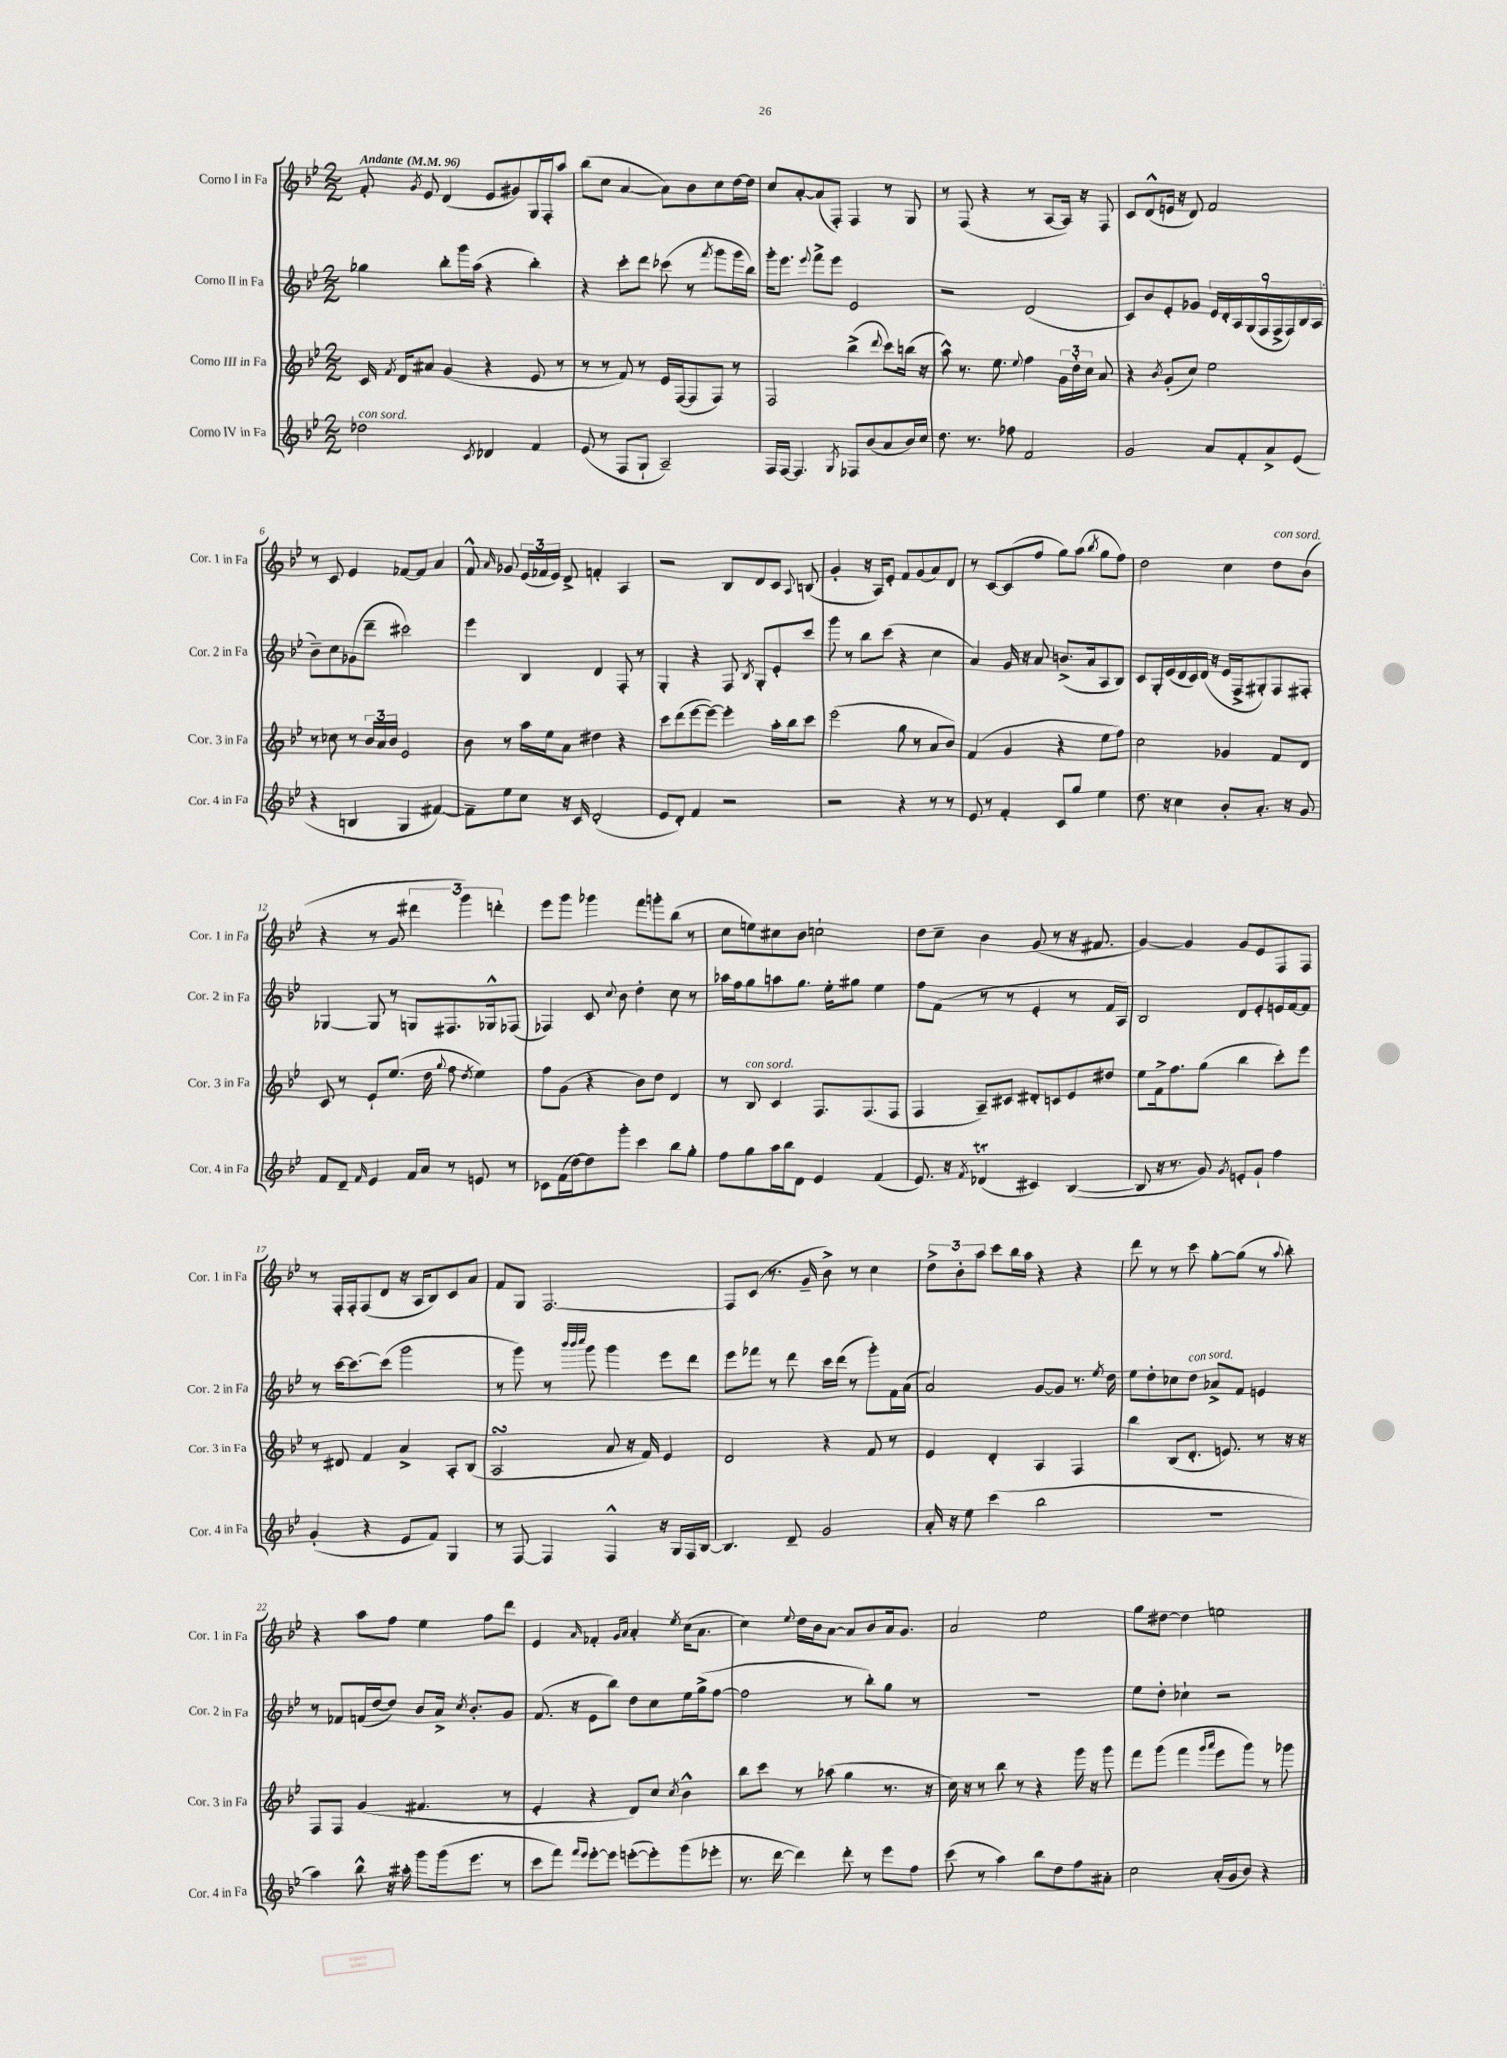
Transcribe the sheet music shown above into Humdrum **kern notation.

**kern	**kern	**kern	**kern
*staff4	*staff3	*staff2	*staff1
*clefG2	*clefG2	*clefG2	*clefG2
*k[b-e-]	*k[b-e-]	*k[b-e-]	*k[b-e-]
*M2/2	*M2/2	*M2/2	*M2/2
*MM96	*MM96	*MM96	*MM96
2dd-	16c	4gg-	8f'
.	8qf	.	.
.	16d	.	.
.	.	.	8qg
.	8a#	.	8e-
.	(4g	8bb-'	(4d
.	.	16ggg	.
.	.	(16aa	.
8qc	.	.	.
4d-	4r	4r	8e-
.	.	.	8g#)
4f	8e-	4bb-')	16G
.	.	.	16F'
.	8r	.	8aa
=	=	=	=
(8e-	8r	4r	(8bb-
8r	8r	.	8cc
8F	8f)	8ccc'	[4a
8G`	8r	8ddd	.
2A~)	16e-	(8ccc-	8a])
.	([16F	.	.
.	8F]	8r	8b-
.	.	8qfff	.
.	8F)	8ggg	8cc
.	8r	16ggg	[16dd
.	.	16bb-)	16dd]
=	=	=	=
16F	2F	16ggg'	8cc
[16F	.	8.eee-	.
4.F]	.	.	[8a'
.	.	8qqeee-	.
.	.	8fff^	(8a]
.	.	8eee-	8F')
8qG	.	.	.
8F-	(4bb-^	2e-	4F
(8b-	.	.	.
.	8qqddd	.	.
8a	8ccc)	.	8r
16b-)	(16bb	.	8G
16cc	16r	.	.
=	=	=	=
8.dd	8aa^^)	2r	8r
.	8.r	.	(8F
8.r	.	.	.
.	.	.	4r
.	8.ee-	.	.
8ff-	.	.	.
.	8qqee-	.	.
2f	4ff	(2d	8r
.	.	.	[8A
.	24g	.	16A])
.	24dd'	.	.
.	.	.	16r
.	24cc	.	.
.	8a	.	8F
=	=	=	=
2g	4r	8c)	8c
.	.	8b-	(8d^^
.	8qb-	.	.
.	(8g'	8e-'	16e
.	.	.	16r
.	8cc)	8g-	8d)
8a	2ee-	18e-	2f
.	.	18d'	.
.	.	18A	.
8f'	.	.	.
.	.	(18G	.
.	.	18F	.
8a^	.	.	.
.	.	18F^	.
.	.	18F)	.
(8e-	.	.	.
.	.	18B-	.
.	.	(18A	.
=	=	=	=
4r	8r	8b-~)	8r
.	8cc-	8cc	8c
4B	8r	(8g-	4e-
.	24b-	8ddd~	.
.	24a	.	.
.	24b-	.	.
4G	2e-	2ccc#)	[8f-
.	.	.	8f-]
[4f#)	.	.	4a
=	=	=	=
8f#~]	8b-	4eee-	8f^^
.	.	.	16qqa
8ee-	8r	.	8g-
8cc	16aa	4B-	(24e-
.	.	.	24f-
.	16ee-	.	.
.	.	.	24e-)
16r	8a	.	8d^
16c	.	.	.
(2d'	4dd#	4d	4f'
.	4r	8F'	4A
.	.	8r	.
=	=	=	=
8e-	8ccc	4G'	2r
8d')	(8ddd	.	.
4f	[8eee-	4r	.
.	8eee-_)	.	.
2r	4eee-']	8F	8B-
.	.	8qB-	.
.	.	8G'	8d
.	16aa'	8e-'	8c
.	16bb-	.	.
.	.	.	8qqA
.	8ccc	8ccc	(8B
=	=	=	=
2r	(2eee-	8ggg	4g'
.	.	8r	.
.	.	8bb-	16r
.	.	.	16A)
.	.	(8ccc	8e-'
4r	8gg	4r	8f
.	8r	.	(8g
8r	8a	4cc	8a)
8r	8b-)	.	8d
=	=	=	=
8e-	(4f	4a)	8r
8r	.	.	[8c
4f'	4g	16g	(8c]
.	.	16r	.
.	.	8a	8ff
8c	4r	(8.b^	8gg)
8gg	.	.	(8aa
.	.	16a	.
.	.	.	8qbb-
4ee-	8ee-	8A	8gg
.	8ff)	8B-)	8ff)
=	=	=	=
8.dd	2cc	8c	2dd
.	.	16G'	.
16r	.	(16e-	.
4cc	.	16d	.
.	.	16c)	.
.	.	(16d	.
.	.	16r	.
8b-'	4g-	16e-	4cc
.	.	16F^	.
8.a'	.	8G#')	.
.	8f	8F	8dd
16r	.	.	.
8g	8d	8F#'	(8b-
=	=	=	=
8f	8c	[4G-	4r
8d~	8r	.	.
16qqf	.	.	.
4e-	8e-`	8G-]	8r
.	(8.ee-	8r	8g
16f	.	8G	6ddd#
16a	16dd	.	.
.	8qqgg	.	.
8r	8ff	8.F#	.
.	.	.	6ggg)
.	8qdd	.	.
8e	4ee-)	.	.
.	.	16G-^^	.
.	.	.	6ddd'
8r	.	(8F-	.
=	=	=	=
8c-	8ff	4F-)	8eee-
(16f	(8g	.	8ggg
[16dd)	.	.	.
8dd]	4r	8c	4ggg-
.	.	8qqcc	.
8ggg'	.	8b-	.
4ccc	8b-)	4dd'	8fff
.	8dd	.	8ggg'
8bb-	4d	8cc	(8bb-
8gg'	.	8r	8r
=	=	=	=
8ff	8r	16aa-	8cc
.	.	16ff	.
8gg	8B-	8gg	8ee)
16aa	4c	8aa	8cc#
16bb-	.	.	.
8d	.	8.gg	8b-
4e-	8.F	.	2cc`
.	.	16ee-'	.
.	.	8gg#	.
.	(8.F	.	.
(4f	.	4ee-	.
.	8F	.	.
=	=	=	=
8.e-)	4F	8ff	8dd
.	.	(8f	8cc~
16r	.	.	.
8qf	.	.	.
(4d-	8A~)	8r	4b-
.	8c#	8r	.
4c#)	8d#'	4e-'	(8g
.	8c	.	8r
([4B-	8e-	8r	16r
.	.	.	8.f#
.	8dd#	16f	.
.	.	16A)	.
=	=	=	=
8B-]	8ee-	2B-	[4g)
16r	16f^	.	.
8.r	8.ff	.	.
.	.	.	4g]
8g)	(8gg	.	.
8qg	.	.	.
8e'	4bb-	8d	8g
8g`	.	8e-'	8e-
4ff	8ccc')	16e	8F
.	.	[16f	.
.	8eee-	8f]	8F
=	=	=	=
(4g'	8r	8r	8r
.	8d#	[16ccc	16F'
.	.	8.ccc_	16F'
4r	4f	.	(8F
.	.	(8ccc]	8d
8e-	4a^	2ggg	16r
.	.	.	16A
8f)	.	.	8B-)
4G	8A'	.	8c
.	(8B-	.	8a
=	=	=	=
8r	2A	8r	8f
[8F	.	8ggg)	8G
4F]	.	8r	[2.F
.	.	32qqbbb-	.
.	.	32qqbbb-	.
.	.	32qqcccc	.
.	.	8ggg	.
4F^^	8a	4ggg	.
.	16r	.	.
.	16f)	.	.
16r	4e-	8eee-	.
16G	.	.	.
16F	.	8ddd	.
[16B-	.	.	.
=	=	=	=
4.B-]	2d	8eee-	8F]
.	.	8fff-	(8c
.	.	8r	8.r
8d~	.	8ddd	.
.	.	.	16g~
2g	4r	16ccc	8b-^)
.	.	(16ddd	.
.	.	8r	8r
.	8f	8ggg')	4cc
.	8r	16f	.
.	.	(16a	.
=	=	=	=
16a'	4e-	2a)	12dd^
16r	.	.	.
.	.	.	12b-'
8ee-	.	.	.
.	.	.	12aa
(4ccc	4d'	.	8ccc
.	.	.	16bb-
.	.	.	16aa
2bb-	4A	[8g	4r
.	.	8g]	.
.	4F	8.r	4r
.	.	8qee-	.
.	.	16dd	.
=	=	=	=
1r	4bb-	8ee-	8ddd
.	.	8dd'	8r
.	(8B-	8cc-	8r
.	8.d'	8dd	8ccc
.	.	8a-^	[8gg'
.	8.e)	.	.
.	.	8f	(8gg]
.	8r	4e	8r
.	.	.	8qqaa
.	16r	.	8bb-')
.	16r	.	.
=	=	=	=
4aa)	8F	8r	4r
.	8F	8f-	.
8bb-^^	(4g	(16f	8aa
.	.	[16dd	.
16r	.	8dd])	8ff
16aa#'	.	.	.
8ggg	4.f#	8b-	4ee-
(16ggg	.	16a^	.
.	.	8qcc	.
8.eee-	.	8.b-'	.
.	.	.	8ff
8r	8r	8g	8ddd
=	=	=	=
8ccc	4e-'	(8.f	4e-
8fff)	.	.	.
.	.	16r	.
16qqfff	.	.	.
16qqeee-	.	.	16qqa
[8eee-'	4r	8e-	4f-'
8eee-]	.	8bb-)	.
.	.	.	16qqg
.	.	.	16qqa
([8eee'	8d)	8dd	4a'
8eee'])	8cc	8cc	.
.	8qcc	.	8qee-
(8ggg	4b-^^	16ee-	(16cc
.	.	(16gg^	8.a
8eee-'	.	[8ff	.
=	=	=	=
8.r	8bb-	2ff]	4cc)
.	8ccc	.	.
[16ddd	.	.	.
.	.	.	8qqee-
4ddd])	8r	.	16dd
.	.	.	16b-
.	(8aa-	.	[8a
8ddd'	4gg	8r	8a]
8r	.	8bb-')	8b-
8eee-	8.r	8gg	16a
.	.	.	8.g
8ff	.	8r	.
.	16r	.	.
=	=	=	=
(8ccc	16cc)	1r	2a
.	16r	.	.
8r	8r	.	.
4aa)	8bb-	.	.
.	8r	.	.
8bb-	4r	.	2ee-
8dd	.	.	.
8ff	16ggg	.	.
.	16r	.	.
8a#'	8ggg	.	.
=	=	=	=
2cc	8fff	8ee-	8gg
.	(8ggg	8dd'	[8dd#
.	4fff	4cc-`	4dd#]
.	16qqggg	.	.
.	16qqaaa	.	.
(16a'	8eee-	2r	2ee
16g	.	.	.
8b-)	8ggg)	.	.
4r	8r	.	.
.	8ggg-	.	.
==	==	==	==
*-	*-	*-	*-
